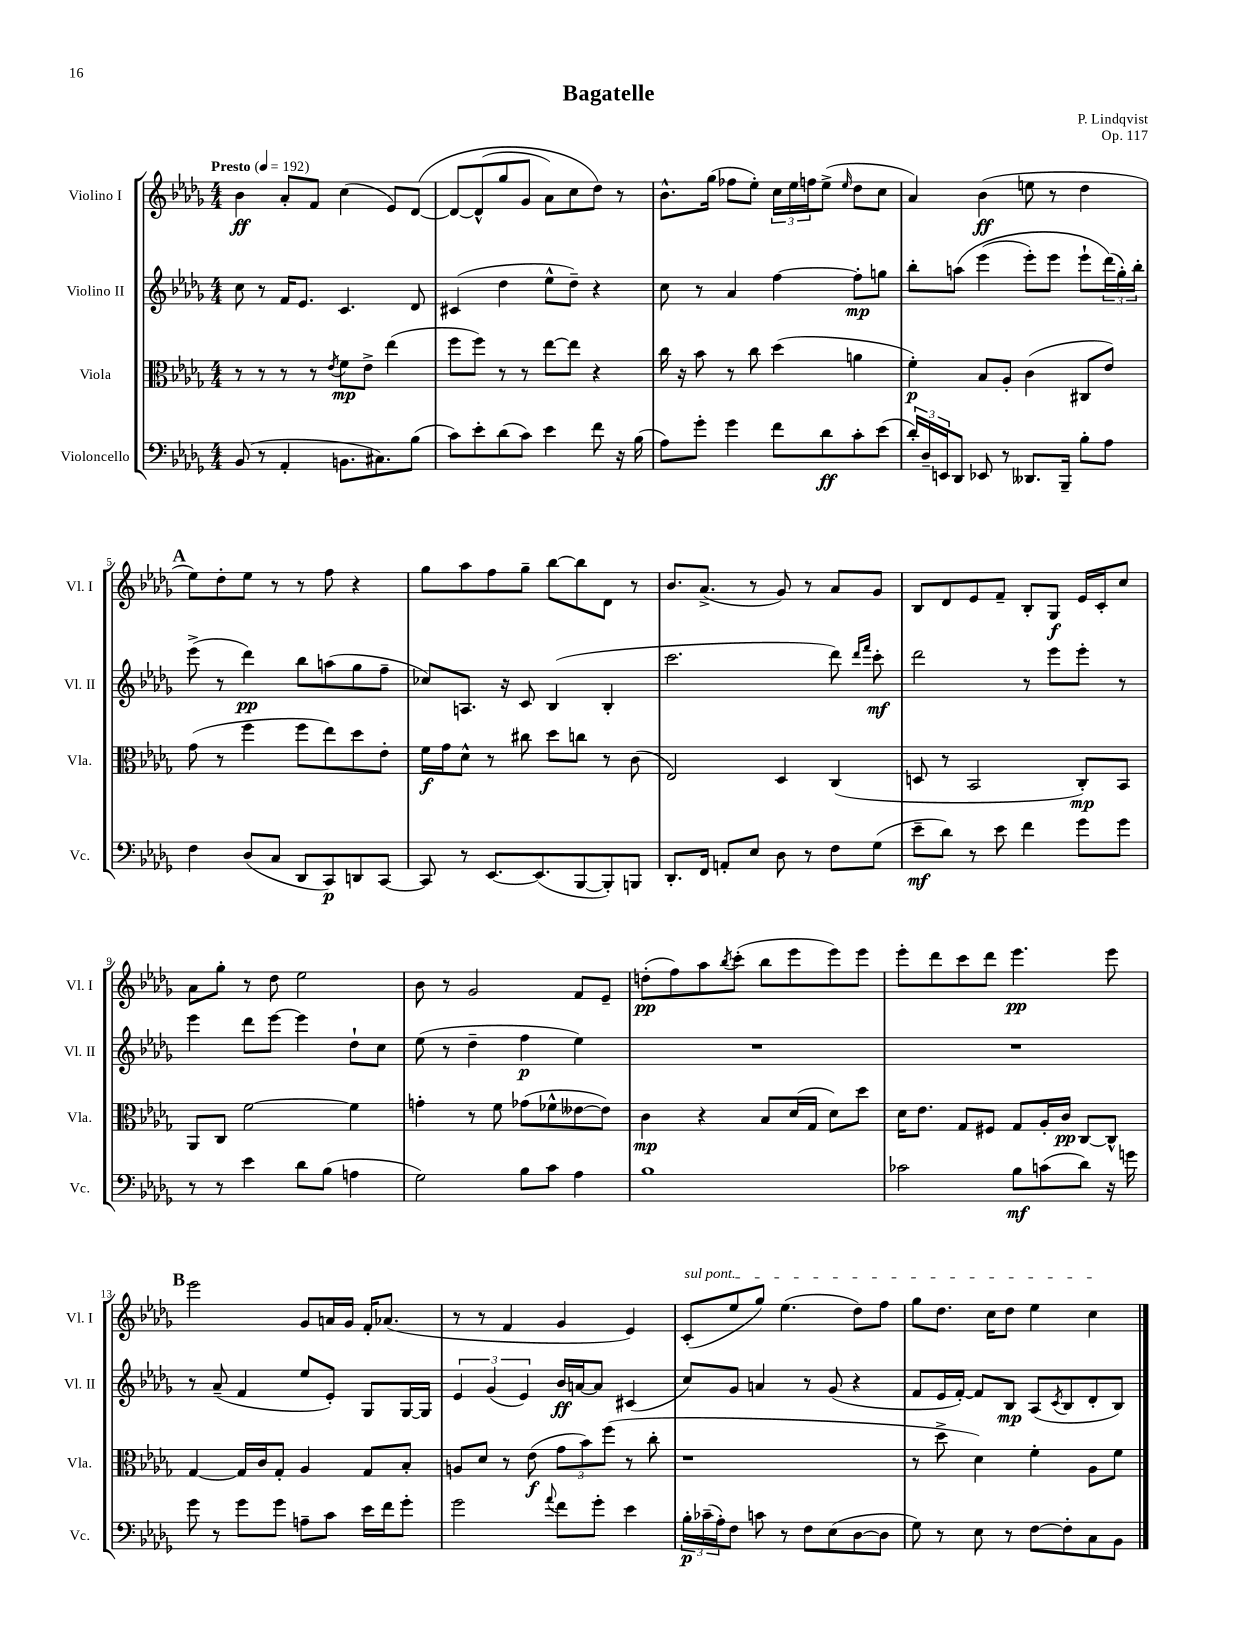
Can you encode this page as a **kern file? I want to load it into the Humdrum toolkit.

**kern	**dynam	**kern	**dynam	**kern	**dynam	**kern	**dynam
*part4	*part4	*part3	*part3	*part2	*part2	*part1	*part1
*staff4	*staff4	*staff3	*staff3	*staff2	*staff2	*staff1	*staff1
*I"Violoncello	*	*I"Viola	*	*I"Violino II	*	*I"Violino I	*
*I'Vc.	*	*I'Vla.	*	*I'Vl. II	*	*I'Vl. I	*
*clefF4	*	*clefC3	*	*clefG2	*	*clefG2	*
*k[b-e-a-d-g-]	*	*k[b-e-a-d-g-]	*	*k[b-e-a-d-g-]	*	*k[b-e-a-d-g-]	*
*M4/4	*	*M4/4	*	*M4/4	*	*M4/4	*
*MM192	*	*MM192	*	*MM192	*	*MM192	*
=1	=1	=1	=1	=1	=1	=1	=1
!	!	!	!	!	!	!LO:TX:a:B:t=Presto	!
(8BB-/	.	8r	.	8cc\	.	4b-\	ff
8r	.	8r	.	8r	.	.	.
4AA-'/	.	8r	.	16f/KL	.	8a-'/L	.
.	.	.	.	8.e-/J	.	.	.
.	.	8r	.	.	.	8f/J	.
.	.	8qe-/	.	.	.	.	.
8.BBn\L	.	8f\L	mp	4.c/	.	(4cc\	.
.	.	8e-^\J	.	.	.	.	.
8.C#X\)	.	.	.	.	.	.	.
.	.	(4ee-\	.	.	.	8e-/L)	.
(8B-\J	.	.	.	8d-/	.	([8d-/J	.
=2	=2	=2	=2	=2	=2	=2	=2
8c\L)	.	8ff\L	.	(4c#X/	.	8d-/L_	.
8e-'\	.	8ff\J)	.	.	.	(8d-^^/]	.
(8d-\	.	8r	.	4dd-\	.	8gg-/	.
8c\J)	.	8r	.	.	.	8g-/J	.
4e-\	.	[8ee-\L	.	8ee-^^\L	.	8a-\L)	.
.	.	8ee-\J]	.	8dd-~\J)	.	8cc\	.
8f\	.	4r	.	4r	.	8dd-\J)	.
16r	.	.	.	.	.	8r	.
(16B-\	.	.	.	.	.	.	.
=3	=3	=3	=3	=3	=3	=3	=3
8A-\L)	.	16cc\	.	8cc\	.	8.b-^^\L	.
.	.	16r	.	.	.	.	.
8g-'\J	.	8b-\	.	8r	.	.	.
.	.	.	.	.	.	(16gg-\Jk	.
4g-\	.	8r	.	4a-/	.	8ff-X\L	.
.	.	8cc\	.	.	.	8ee-'\J)	.
8f\L	.	(4dd-\	.	[4ff\	.	24cc\LL	.
.	.	.	.	.	.	24ee-\	.
.	.	.	.	.	.	24ffn\J	.
8d-\	ff	.	.	.	.	(8ee-^\J	.
.	.	.	.	.	.	16qqee-/	.
8c'\	.	4an\	.	8ff'\L]	mp	8dd-\L	.
(8e-\J	.	.	.	8ggn\J	.	8cc\J	.
=4	=4	=4	=4	=4	=4	=4	=4
24d-'/LL)	.	4f'\)	p	8bb-'\L	.	4a-/)	.
24D-~/	.	.	.	.	.	.	.
24EEn/J	.	.	.	.	.	.	.
8DD-/J	.	.	.	(8aan\J	.	.	.
8EE-X/	.	8B-/L	.	(4eee-\	.	(4b-\	ff
8r	.	8A-'/J	.	.	.	.	.
8.DD--X/L	.	(4c\	.	8eee-'\L)	.	8een\	.
.	.	.	.	8eee-\J	.	8r	.
16BBB-~/Jk	.	.	.	.	.	.	.
8B-'\L	.	8C#X/L	.	8eee-`\L	.	4dd-\	.
8A-\J	.	8e-/J)	.	(24ddd-\L)	.	.	.
.	.	.	.	24gg-'\)	.	.	.
.	.	.	.	24bb-'\JJ	.	.	.
!!LO:LB:g=z
!!LO:REH:place=s1:t=A
=5	=5	=5	=5	=5	=5	=5	=5
4F\	.	(8g-\	.	(8eee-^\	.	8ee-\L)	.
.	.	8r	.	8r	.	8dd-'\	.
(8D-/L	.	4ff\	.	4ddd-\)	pp	8ee-\J	.
8C/J	.	.	.	.	.	8r	.
8DD-/L	.	8ff\L	.	8bb-\L	.	8r	.
8CC/)	p	8ee-\)	.	(8aan\	.	8ff\	.
8DDn/	.	8dd-\	.	8gg-\	.	4r	.
[8CC/J	.	8e-'\J	.	8ff~\J	.	.	.
=6	=6	=6	=6	=6	=6	=6	=6
8CC/]	.	16f\LL	f	8cc-X/L)	.	8gg-\L	.
.	.	16g-\J	.	.	.	.	.
8r	.	8d-^^\J	.	8.An/J	.	8aa-\	.
[8.EE-/L	.	8r	.	.	.	8ff\	.
.	.	.	.	16r	.	.	.
.	.	8cc#X\	.	8c/	.	8gg-~\J	.
(8.EE-/]	.	.	.	.	.	.	.
.	.	8dd-\L	.	(4B-/	.	[8bb-\L	.
[8BBB-/	.	8ccn\J	.	.	.	8bb-\]	.
8BBB-'/])	.	8r	.	4B-'/	.	8d-\J	.
8BBBn/J	.	(8c\	.	.	.	8r	.
=7	=7	=7	=7	=7	=7	=7	=7
8.DD-'/L	.	2E-/)	.	2.ccc\	.	8.b-/L	.
16FF/Jk	.	.	.	.	.	(8.a-^/J	.
8AAn'/L	.	.	.	.	.	.	.
8E-/J	.	.	.	.	.	8r	.
8D-\	.	4D-/	.	.	.	8g-/)	.
8r	.	.	.	.	.	8r	.
8F\L	.	(4C/	.	8ddd-\)	.	8a-/L	.
.	.	.	.	16qqddd-/LL	.	.	.
.	.	.	.	16qqfff/JJ	.	.	.
(8G-\J	.	.	.	8ccc'\	mf	8g-/J	.
=8	=8	=8	=8	=8	=8	=8	=8
8e-~\L	mf	8Dn/	.	2ddd-\	.	8B-/L	.
8d-\J)	.	8r	.	.	.	8d-/	.
8r	.	2BB-/	.	.	.	8e-/	.
8e-\	.	.	.	.	.	8f~/J	.
4f\	.	.	.	8r	.	8B-'/L	.
.	.	.	.	8eee-\L	.	8G-/J	f
8g-\L	.	8C'/L)	mp	8eee-'\J	.	16e-/LL	.
.	.	.	.	.	.	16c'/J	.
8g-\J	.	8BB-/J	.	8r	.	8cc/J	.
!!LO:LB:g=z
=9	=9	=9	=9	=9	=9	=9	=9
8r	.	8AA-/L	.	4eee-\	.	8a-\L	.
8r	.	8C/J	.	.	.	8gg-'\J	.
4e-\	.	[2f\	.	8ddd-\L	.	8r	.
.	.	.	.	[8eee-\J	.	8dd-\	.
8d-\L	.	.	.	4eee-\]	.	2ee-\	.
(8B-\J	.	.	.	.	.	.	.
4An\	.	4f\]	.	8dd-`\L	.	.	.
.	.	.	.	8cc\J	.	.	.
=10	=10	=10	=10	=10	=10	=10	=10
2G-\)	.	4gn'\	.	(8ee-\	.	8b-\	.
.	.	.	.	8r	.	8r	.
.	.	8r	.	4dd-~\	.	2g-/	.
.	.	8f\	.	.	.	.	.
8B-\L	.	(8g-X\L	.	4ff\	p	.	.
8c\J	.	8f-X^^\	.	.	.	.	.
4A-\	.	[8e--X\	.	4ee-\)	.	8f/L	.
.	.	8e--\J])	.	.	.	8e-~/J	.
=11	=11	=11	=11	=11	=11	=11	=11
1B-	.	4c\	mp	1r	.	(8ddn'\L	pp
.	.	.	.	.	.	8ff\)	.
.	.	4r	.	.	.	8aa-\	.
.	.	.	.	.	.	8qbb-/	.
.	.	.	.	.	.	(8ccc'\J	.
.	.	8B-/L	.	.	.	8bb-\L	.
.	.	(16d-/L	.	.	.	8eee-\	.
.	.	16G-/JJ	.	.	.	.	.
.	.	8d-\L)	.	.	.	8eee-\)	.
.	.	8dd-\J	.	.	.	8eee-\J	.
=12	=12	=12	=12	=12	=12	=12	=12
2c-X\	.	16d-\KL	.	1r	.	8eee-'\L	.
.	.	8.e-\J	.	.	.	.	.
.	.	.	.	.	.	8ddd-\	.
.	.	8G-/L	.	.	.	8ccc\	.
.	.	8F#X/J	.	.	.	8ddd-\J	.
8B-\L	mf	8G-/L	.	.	.	4.eee-\	pp
(8cn\	.	16A-'/L	.	.	.	.	.
.	.	16c/JJ	pp	.	.	.	.
8d-\J)	.	[8C/L	.	.	.	.	.
16r	.	8C^^/J]	.	.	.	8eee-\	.
16gn\	.	.	.	.	.	.	.
!!LO:LB:g=z
!!LO:REH:place=s1:t=B
=13	=13	=13	=13	=13	=13	=13	=13
8g-\	.	[4G-/	.	8r	.	2eee-\	.
8r	.	.	.	(8a-~/	.	.	.
8g-\L	.	16G-/LL]	.	4f/	.	.	.
.	.	16c/J	.	.	.	.	.
8g-\J	.	8G-'/J	.	.	.	.	.
8An~\L	.	4A-/	.	8ee-/L	.	8g-/L	.
8c\J	.	.	.	8e-'/J)	.	16an/L	.
.	.	.	.	.	.	16g-/JJ	.
16e-\LL	.	8G-/L	.	8G-/L	.	16f'/KL	.
16f\J	.	.	.	.	.	(8.a-X/J	.
8g-'\J	.	8B-'/J	.	[16G-/L	.	.	.
.	.	.	.	16G-/JJ]	.	.	.
=14	=14	=14	=14	=14	=14	=14	=14
2g-\	.	8An/L	.	6e-/	.	8r	.
.	.	8d-/J	.	.	.	8r	.
.	.	.	.	(6g-/	.	.	.
.	.	8r	.	.	.	4f/	.
.	.	.	.	6e-/)	.	.	.
.	.	(8e-\	f	.	.	.	.
8qqa-/	.	.	.	.	.	.	.
8f\L	.	12g-\L	.	16b-/LL	ff	4g-/	.
.	.	.	.	[16an/J	.	.	.
.	.	12b-\)	.	.	.	.	.
8g-'\J	.	.	.	8a/J]	.	.	.
.	.	(12ff\J	.	.	.	.	.
4e-\	.	8r	.	(4c#X/	.	4e-/)	.
.	.	8cc'\	.	.	.	.	.
=15	=15	=15	=15	=15	=15	=15	=15
!	!	!	!	!	!	!LO:TX:a:i:t=sul pont.	!
24B-'\LL	p	1r	.	8cc/L)	.	(8c'/L	.
(24c-X~\	.	.	.	.	.	.	.
24A-'\J)	.	.	.	.	.	.	.
8F\J	.	.	.	8g-/J	.	8ee-/	.
8cn\	.	.	.	4an/	.	8gg-/J)	.
8r	.	.	.	.	.	(4.ee-\	.
8F\L	.	.	.	8r	.	.	.
(8E-\	.	.	.	(8g-/	.	.	.
[8D-\	.	.	.	4r	.	8dd-\L)	.
8D-\J]	.	.	.	.	.	8ff\J	.
=16	=16	=16	=16	=16	=16	=16	=16
8G-\)	.	8r	.	8f/L	.	8gg-\L	.
8r	.	8dd-^\	.	16e-/L	.	8.dd-\J	.
.	.	.	.	[16f'/JJ)	.	.	.
8E-\	.	4d-\)	.	8f/L]	.	.	.
.	.	.	.	.	.	16cc\KL	.
8r	.	.	.	8B-/J	mp	8dd-\J	.
[8F\L	.	4f'\	.	(8A-/L	.	4ee-\	.
.	.	.	.	8qc/	.	.	.
8F'\]	.	.	.	8B-/	.	.	.
8C\	.	8A-\L	.	8d-'/	.	4cc\	.
8BB-\J	.	8f\J	.	8B-/J)	.	.	.
==	==	==	==	==	==	==	==
*-	*-	*-	*-	*-	*-	*-	*-
